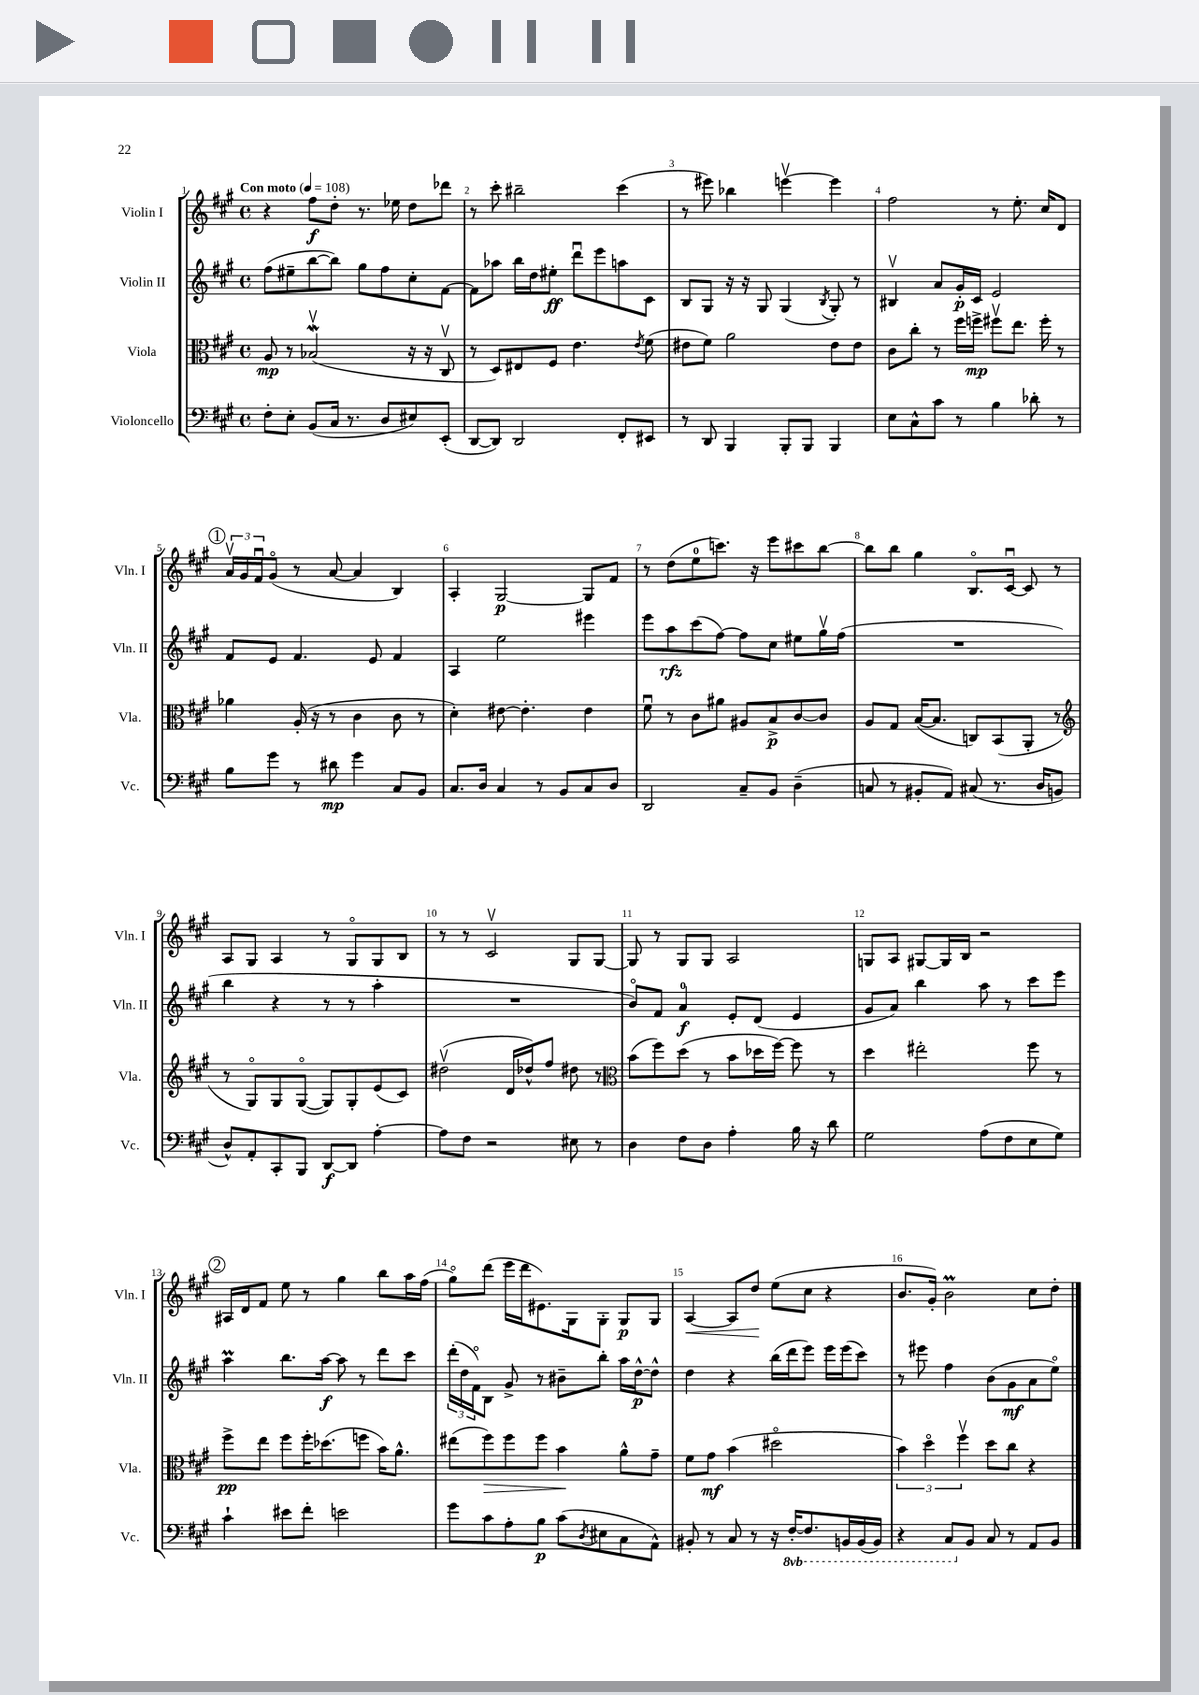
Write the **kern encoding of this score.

**kern	**dynam	**kern	**dynam	**kern	**dynam	**kern	**dynam
*part4	*part4	*part3	*part3	*part2	*part2	*part1	*part1
*staff4	*staff4	*staff3	*staff3	*staff2	*staff2	*staff1	*staff1
*I"Violoncello	*	*I"Viola	*	*I"Violin II	*	*I"Violin I	*
*I'Vc.	*	*I'Vla.	*	*I'Vln. II	*	*I'Vln. I	*
*clefF4	*	*clefC3	*	*clefG2	*	*clefG2	*
*k[f#c#g#]	*	*k[f#c#g#]	*	*k[f#c#g#]	*	*k[f#c#g#]	*
*M4/4	*	*M4/4	*	*M4/4	*	*M4/4	*
*met(c)	*	*met(c)	*	*met(c)	*	*met(c)	*
*MM108	*	*MM108	*	*MM108	*	*MM108	*
=1	=1	=1	=1	=1	=1	=1	=1
!	!	!	!	!	!	!LO:TX:a:B:t=Con moto	!
8F#'\L	.	8A/	mp	(8ff#\L	.	4r	.
8E'\J	.	8r	.	8ee#X~\	.	.	.
(8BB/L	.	(2B-Xwv/	.	[8bb\	.	8ff#\L	f
16C#/Jk	.	.	.	8bb\J])	.	8dd'\J	.
8.r	.	.	.	.	.	.	.
.	.	.	.	8gg#\L	.	8.r	.
8D/L	.	.	.	8ff#\	.	.	.
.	.	.	.	.	.	16ee-X\	.
8E#X/)	.	16r	.	8cc#'\	.	8dd\L	.
.	.	16r	.	.	.	.	.
(8EE'/J	.	8C#v/	.	[8f#\J	.	8ddd-X\J	.
=2	=2	=2	=2	=2	=2	=2	=2
[8DD/L	.	8r	.	8f#\L]	.	8r	.
8DD/J])	.	8D/L)	.	8aa-X\J	.	8ccc#'\	.
2DD/	.	8E#X/	.	16bb\LL	.	2bb#X~\	.
.	.	.	.	16dd\J	.	.	.
.	.	8F#/J	.	8ee#X'\J	ff	.	.
.	.	4.e\	.	8dddu\L	.	.	.
.	.	.	.	8eee\	.	.	.
8FF#'/L	.	.	.	8aan\	.	(4ccc#\	.
.	.	8qe/	.	.	.	.	.
8EE#X/J	.	(8f#\	.	8c#\J	.	.	.
=3	=3	=3	=3	=3	=3	=3	=3
8r	.	8e#X\L	.	8B/L	.	8r	.
8DD/	.	8f#\J)	.	8G#/J	.	8eee#X\)	.
4BBB/	.	2a\	.	16r	.	4bb-X\	.
.	.	.	.	16r	.	.	.
.	.	.	.	8G#/	.	.	.
8BBB'/L	.	.	.	(4G#/	.	[4eeenv\	.
8BBB/J	.	.	.	.	.	.	.
.	.	.	.	8qB/	.	.	.
4BBB/	.	8e#\L	.	8G#'/)	.	4eee\]	.
.	.	8e#\J	.	8r	.	.	.
=4	=4	=4	=4	=4	=4	=4	=4
8E\L	.	8c#\L	.	4B#Xv/	.	2ff#\	.
8C#^^\	.	8cc#'\J	.	.	.	.	.
8c#\J	.	8r	.	8a/L	.	.	.
8r	.	16ff#\LL	.	16g#'/L	p	.	.
.	.	16ffn^\JJ	mp	16c#/JJ	.	.	.
4B\	.	8ff#Xv\L	.	2e/	.	8r	.
.	.	8.ee\J	.	.	.	8.ee'\	.
8d-X'\	.	.	.	.	.	.	.
.	.	16ff#'\	.	.	.	16cc#/KL	.
8r	.	8r	.	.	.	8d/J	.
!!LO:LB:g=z
!!LO:REH:place=s1:t=1
=5	=5	=5	=5	=5	=5	=5	=5
8B\L	.	4a-X\	.	8f#/L	.	24av/LL	.
.	.	.	.	.	.	24g#/	.
.	.	.	.	.	.	24f#u/J	.
8g#\J	.	.	.	8e/J	.	(8g#/J	.
8r	.	(16A'/	.	4.f#/	.	8r	.
.	.	16r	.	.	.	.	.
8d#X\	mp	8r	.	.	.	[8a/	.
4g#\	.	4c#\	.	.	.	4a/]	.
.	.	.	.	8e/	.	.	.
8C#/L	.	8c#\	.	4f#/	.	4B/)	.
8BB/J	.	8r	.	.	.	.	.
=6	=6	=6	=6	=6	=6	=6	=6
8.C#/L	.	4d'\)	.	4A/	.	4A'/	.
16D/Jk	.	.	.	.	.	.	.
4C#/	.	[8e#X\	.	2ee\	.	[2G#/	p
.	.	4.e#'\]	.	.	.	.	.
8r	.	.	.	.	.	.	.
8BB/L	.	.	.	.	.	.	.
8C#/	.	4e#\	.	4eee#X\	.	8G#/L]	.
8D/J	.	.	.	.	.	8f#/J	.
=7	=7	=7	=7	=7	=7	=7	=7
2DD/	.	8f#u\	.	8eee\L	.	8r	.
.	.	8r	.	8aa\	rfz	(8dd\L	.
.	.	8c#\L	.	(8ccc#\	.	8ee\	.
.	.	8a#X\J	.	[8ff#\J)	.	8.cccn\J)	.
8C#~/L	.	8A#X/L	.	8ff#\L]	.	.	.
.	.	.	.	.	.	16r	.
8BB/J	.	8B^/	p	8cc#\J	.	8eee\L	.
(4D~\	.	[8c#/	.	8ee#X\L	.	8ccc#X\	.
.	.	8c#/J]	.	16gg#v\L	.	[8bb\J	.
.	.	.	.	(16ff#\JJ	.	.	.
=8	=8	=8	=8	=8	=8	=8	=8
8Cn/	.	8A/L	.	1r	.	8bb\L]	.
8r	.	8G#/J	.	.	.	8bb\J	.
8BB#X'/L	.	([16B/KL	.	.	.	4gg#\	.
.	.	8.B/J]	.	.	.	.	.
8AA/J)	.	.	.	.	.	.	.
(8C#X/	.	8Cn/L)	.	.	.	8.B/L	.
8.r	.	(8BB/	.	.	.	.	.
.	.	.	.	.	.	[16c#u/Jk	.
.	.	8AA'/J	.	.	.	8c#/]	.
16D/KL	.	.	.	.	.	.	.
8BBn/J	.	8r	.	.	.	8r	.
!!LO:LB:g=z
=9	=9	=9	=9	=9	=9	=9	=9
*	*	*clefG2	*	*	*	*	*
8D^^/L)	.	8r	.	4bb\	.	8A/L	.
8AA'/	.	8G#/L)	.	.	.	8G#/J	.
8CC#'/	.	8G#/	.	4r	.	4A/	.
8BBB/J	.	([8G#/J	.	.	.	.	.
[8DD/L	f	8G#/L])	.	8r	.	8r	.
8DD/J]	.	8G#'/	.	8r	.	8G#/L	.
[4A'\	.	(8e/	.	4aa'\	.	8G#/	.
.	.	8c#/J)	.	.	.	8B/J	.
=10	=10	=10	=10	=10	=10	=10	=10
8A\L]	.	(2dd#Xv\	.	1r	.	8r	.
8F#\J	.	.	.	.	.	8r	.
2r	.	.	.	.	.	2c#v/	.
.	.	16d/LL	.	.	.	.	.
.	.	16dd-X^^/J)	.	.	.	.	.
.	.	8ff#/J	.	.	.	.	.
8E#X\	.	8dd#X\	.	.	.	8G#/L	.
8r	.	8r	.	.	.	[8G#/J	.
=11	=11	=11	=11	=11	=11	=11	=11
*	*	*clefC3	*	*	*	*	*
4D\	.	(8b\L	.	8b/L)	.	8G#/]	.
.	.	8ff#\)	.	8f#/J	.	8r	.
8F#\L	.	(8dd\J	.	4a/	f	8G#/L	.
8D\J	.	8r	.	.	.	8G#/J	.
4A'\	.	8b\L	.	8e'/L	.	2A/	.
.	.	16dd-X\L	.	(8d/J	.	.	.
.	.	[16ff#\JJ)	.	.	.	.	.
16B\	.	8ff#\]	.	4e/	.	.	.
16r	.	.	.	.	.	.	.
8d\	.	8r	.	.	.	.	.
=12	=12	=12	=12	=12	=12	=12	=12
2G#\	.	4dd\	.	8g#/L	.	8Gn/L	.
.	.	.	.	8a/J)	.	8A/J	.
.	.	2ee#X'\	.	4bb\	.	[8G#X/L	.
.	.	.	.	.	.	16G#/L]	.
.	.	.	.	.	.	16B/JJ	.
(8A\L	.	.	.	8aa\	.	2r	.
8F#\	.	.	.	8r	.	.	.
8E\	.	8ff#\	.	8ccc#\L	.	.	.
8G#\J)	.	8r	.	8eee\J	.	.	.
!!LO:LB:g=z
!!LO:REH:place=s1:t=2
=13	=13	=13	=13	=13	=13	=13	=13
4c#`\	.	8ff#^\L	pp	4aaM\	.	16A#X/LL	.
.	.	.	.	.	.	16d/J	.
.	.	8ee\J	.	.	.	8f#/J	.
8e#X\L	.	8ff#\L	.	8.bb\L	.	8ee\	.
8f#'\J	.	16ff#'\K	.	.	.	8r	.
.	.	(8.dd-X\	.	[16aa\Jk	f	.	.
2en\	.	.	.	8aa\]	.	4gg#\	.
.	.	8ffn\J	.	8r	.	.	.
.	.	16b\KL)	.	8ddd\L	.	8bb\L	.
.	.	8.a^^\J	.	.	.	.	.
.	.	.	.	8ccc#\J	.	16aa\L	.
.	.	.	.	.	.	(16ff#\JJ	.
=14	=14	=14	=14	=14	=14	=14	=14
8g#\L	.	(8ee#X\L	.	(24ddd'\LL	.	8gg#\L)	.
.	.	.	.	24dd\	.	.	.
.	.	.	.	24f#\J)	.	.	.
!	!	!	!LO:HP:b	!	!	!	!
8c#\	.	8ff#\)	>	8B\J	.	(8ddd\J	.
8A'\	.	8ff#\	.	8g#^/	.	16eee\LL	.
.	.	.	.	.	.	16ddd\J	.
8B\J	p	8ff#\J	.	8r	.	8.e#X\)	.
(8c#\L	.	4b\	.	8b#X~\L	.	.	.
.	.	.	.	.	.	16G#\k	.
8qD/	.	.	.	.	.	.	.
8E#X\	.	.	.	8bb'\J	.	8G#'\J	.
8C#\	.	8a^^\L	]	16aa\LL	.	8G#/L	p
.	.	.	.	[16dd^^\J	p	.	.
8AA^^\J)	.	8g#~\J	.	8dd^^\J]	.	8G#/J	.
=15	=15	=15	=15	=15	=15	=15	=15
!	!	!	!	!	!	!	!LO:HP:b
8BB#X'/	.	8f#\L	.	4dd\	.	[4A/	<
8r	.	8g#\J	mf	.	.	.	.
8C#/	.	(4b\	.	4r	.	8A/L]	.
8r	.	.	.	.	.	8dd/J	.
16r	.	2dd#X\	.	(16bb\LL	.	(8ee\L	[
*8ba	*	*	*	*	*	*	*
[16FF#'/KL	.	.	.	16ddd\J	.	.	.
8.FF#/]	.	.	.	8eee\J)	.	8cc#\J	.
.	.	.	.	16eee\LL	.	4r	.
16BBBn/L	.	.	.	(16eee\J	.	.	.
(16BBB/	.	.	.	8ccc#\J)	.	.	.
16BBB/JJ)	.	.	.	.	.	.	.
=16	=16	=16	=16	=16	=16	=16	=16
4r	.	6b\)	.	8r	.	8.b/L	.
.	.	.	.	8eee#X\	.	.	.
.	.	6dd\	.	.	.	.	.
.	.	.	.	.	.	16g#'/Jk)	.
8CC#/L	.	.	.	4ff#\	.	2bM\	.
.	.	6ff#v\	.	.	.	.	.
*X8ba	*	*	*	*	*	*	*
8BB/J	.	.	.	.	.	.	.
8C#/	.	8dd\L	.	(8b\L	.	.	.
8r	.	8cc#\J	.	8g#\	mf	.	.
8AA/L	.	4r	.	8a\	.	8cc#\L	.
8BB/J	.	.	.	8ee\J)	.	8dd'\J	.
==	==	==	==	==	==	==	==
*-	*-	*-	*-	*-	*-	*-	*-
